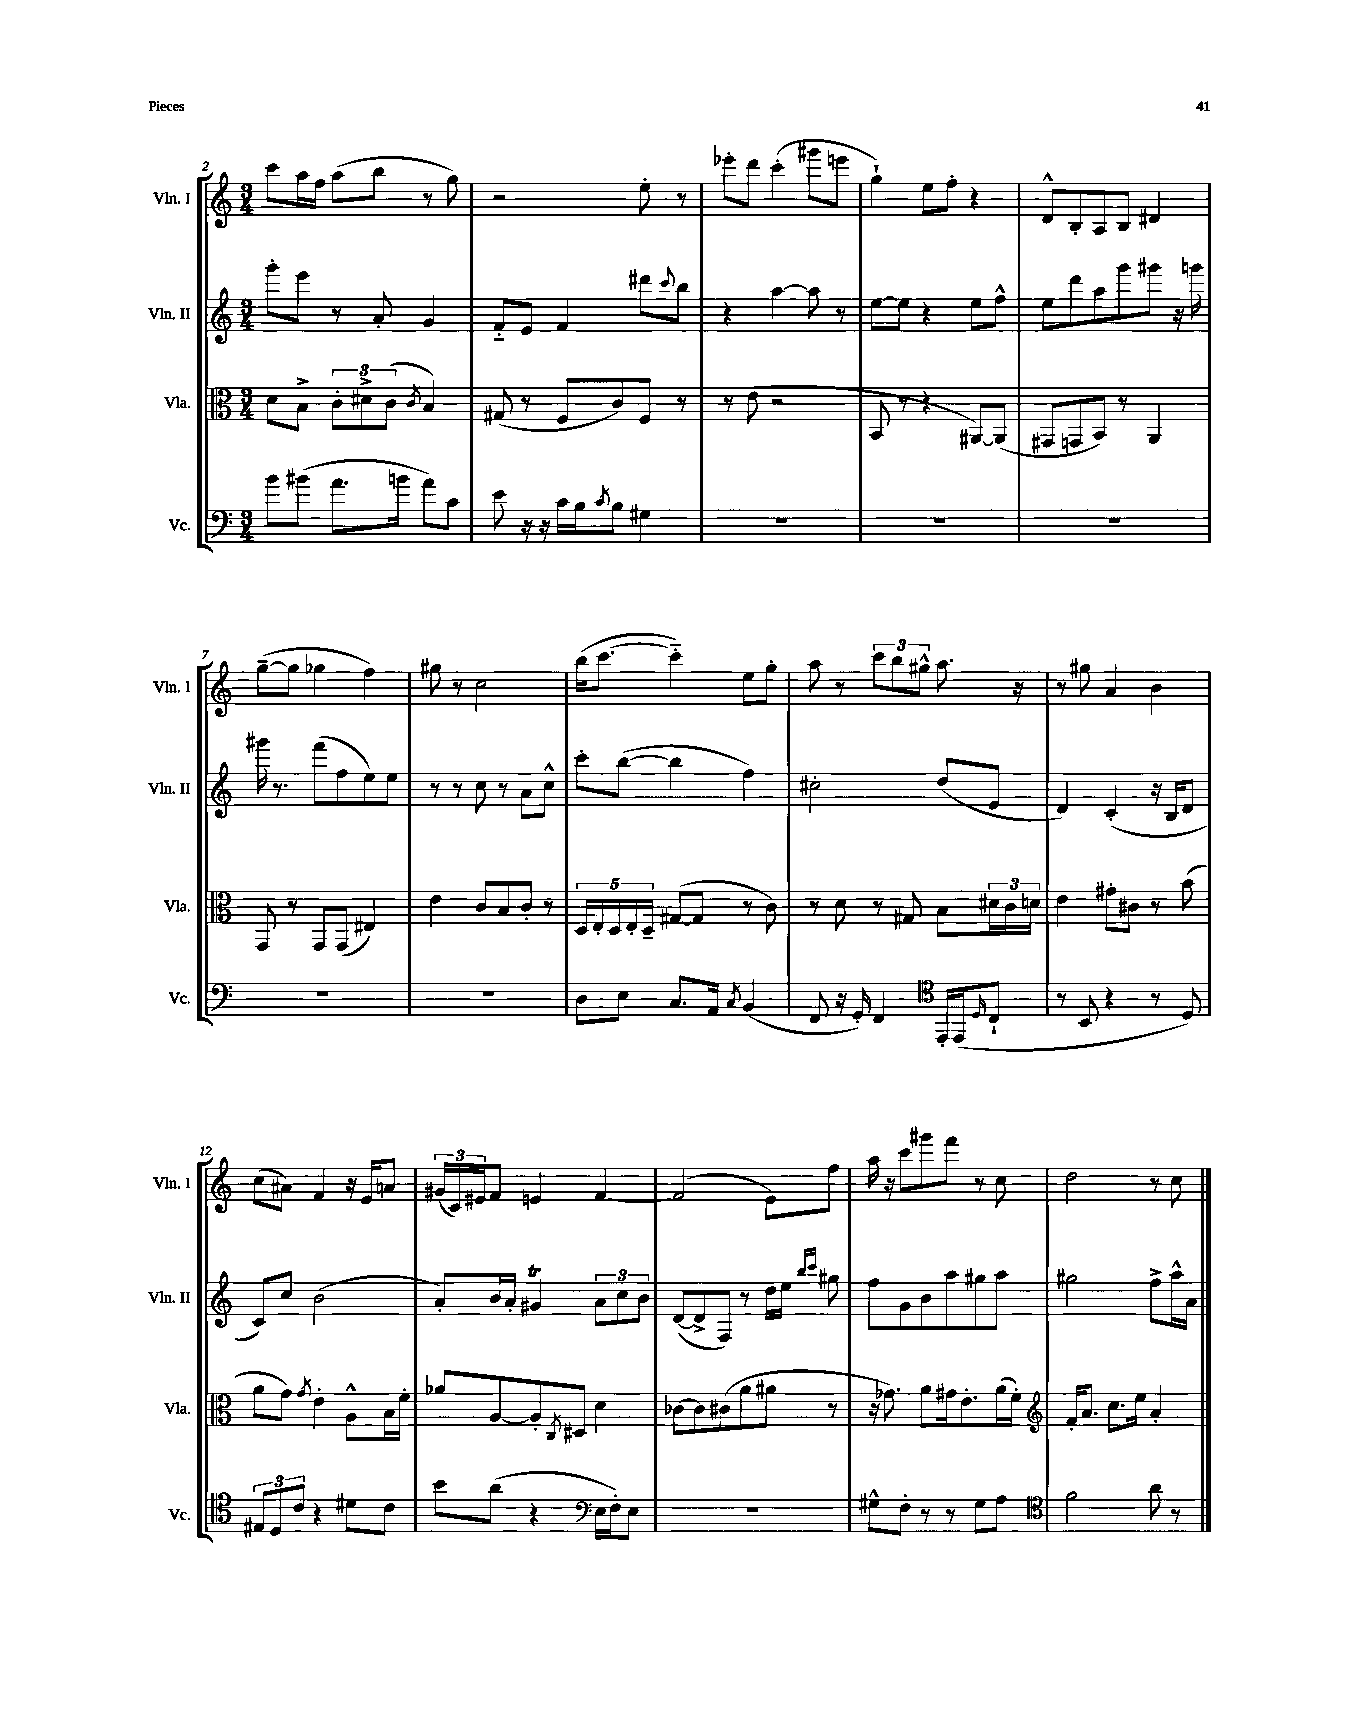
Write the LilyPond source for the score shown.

<<
\new StaffGroup <<
\new Staff = "s0" \with { instrumentName = "Vln. I" shortInstrumentName = "Vln. I" } {
    \clef treble \key c \major \numericTimeSignature \time 3/4
    c'''8 a''16 f''16 a''8( b''8 r8 g''8) |
    r2 e''8-. r8 |
    ees'''8-. d'''8 c'''4-.( gis'''8 e'''8 |
    g''4-!) e''8 f''8-. r4 |
    d'8-^ b8-. a8 b8 dis'4 |
    g''8~--( g''8 ges''4 f''4) |
    gis''8 r8 c''2 |
    b''16( c'''8.~ c'''4-_) e''8 g''8-. |
    a''8 r8 \tuplet 3/2 { c'''8 b''8 gis''8-^ } a''8. r16 |
    r8 gis''8 a'4 b'4 |
    c''8( ais'8) f'4 r16 e'16 a'8 |
    \tuplet 3/2 { gis'16( c'16) eis'16 } f'8 e'4 f'4~ |
    f'2( e'8) f''8 |
    a''16 r16 c'''8 gis'''8 f'''8 r8 c''8 |
    d''2 r8 c''8 \bar "|." |
}
\new Staff = "s1" \with { instrumentName = "Vln. II" shortInstrumentName = "Vln. II" } {
    \clef treble \key c \major \numericTimeSignature \time 3/4
    g'''8-. e'''8 r8 a'8-. g'4 |
    f'8-_ e'8 f'4 dis'''8 \appoggiatura { c'''8 } b''8 |
    r4 a''4~ a''8 r8 |
    e''8~ e''8 r4 e''8 f''8-^ |
    e''8 d'''8 a''8 g'''8 gis'''8 r16 g'''16 |
    gis'''16 r8. f'''8( f''8 e''8) e''8 |
    r8 r8 c''8 r8 a'8 c''8-^ |
    c'''8-. b''8~( b''4 f''4) |
    cis''2-. d''8( e'8 |
    d'4) c'4-.( r16 b16 d'8 |
    c'8) c''8 b'2( |
    a'8-.) b'16 a'16-. gis'4\trill \tuplet 3/2 { a'8 c''8 b'8 } |
    d'8~( d'8-> f8) r8 d''16 e''16 \grace { b''16 c'''16 } gis''8 |
    f''8 g'8 b'8 a''8 gis''8 a''8 |
    gis''2 f''8-> a''16-^ a'16 \bar "|." |
}
\new Staff = "s2" \with { instrumentName = "Vla." shortInstrumentName = "Vla." } {
    \clef alto \key c \major \numericTimeSignature \time 3/4
    d'8 b8-> \tuplet 3/2 { c'8-. dis'8-> c'8( } \acciaccatura { c'8 } b4) |
    gis8( r8 f8 c'8) f8 r8 |
    r8 e'8( r2 |
    b,8 r8 r4 ais,8~) ais,8( |
    gis,8 g,8 b,8) r8 a,4 |
    g,8 r8 g,8 g,8( eis4) |
    e'4 c'8 b8 c'8-. r8 |
    \tuplet 5/4 { d16 e16-. d16 e16-. d16-- } gis8~( gis8 r8 c'8) |
    r8 d'8 r8 gis8 b8 \tuplet 3/2 { dis'16 c'16 d'16 } |
    e'4 gis'8-. cis'8 r8 b'8( |
    a'8 g'8) \acciaccatura { g'8 } e'4-. a8-^ b16 f'16-. |
    aes'8 a8~ a8-. \acciaccatura { c8 } dis8 d'4 |
    ces'8~ ces'8 cis'8( a'8 ais'8 r8 |
    r16 ges'8.) a'8 gis'16 e'8.-. a'16( f'16-.) |
    \clef treble f'16-. a'8. c''8. e''16 a'4-. \bar "|." |
}
\new Staff = "s3" \with { instrumentName = "Vc." shortInstrumentName = "Vc." } {
    \clef bass \key c \major \numericTimeSignature \time 3/4
    b'8 bis'8( a'8. b'16 a'8) c'8 |
    e'8 r16 r16 c'16 b16 \acciaccatura { c'8 } b8 gis4 |
    R2. |
    R2. |
    R2. |
    R2. |
    R2. |
    d8 e8 c8. a,16 \acciaccatura { c8 } b,4( |
    f,8 r16 g,16-.) f,4 \clef tenor e,16-. e,16( \grace { d16 } c8-! |
    r8 b,8 r4 r8 d8) |
    \tuplet 3/2 { eis8 d8 c'8 } r4 dis'8 c'8 |
    b'8 a'8( r4 \clef bass e16 f16-.) e8 |
    R2. |
    gis8-^ f8-. r8 r8 gis8 a8 |
    \clef tenor f'2 a'8 r8 \bar "|." |
}
>>
>>
\layout { \context { \Score currentBarNumber = #2 } }
